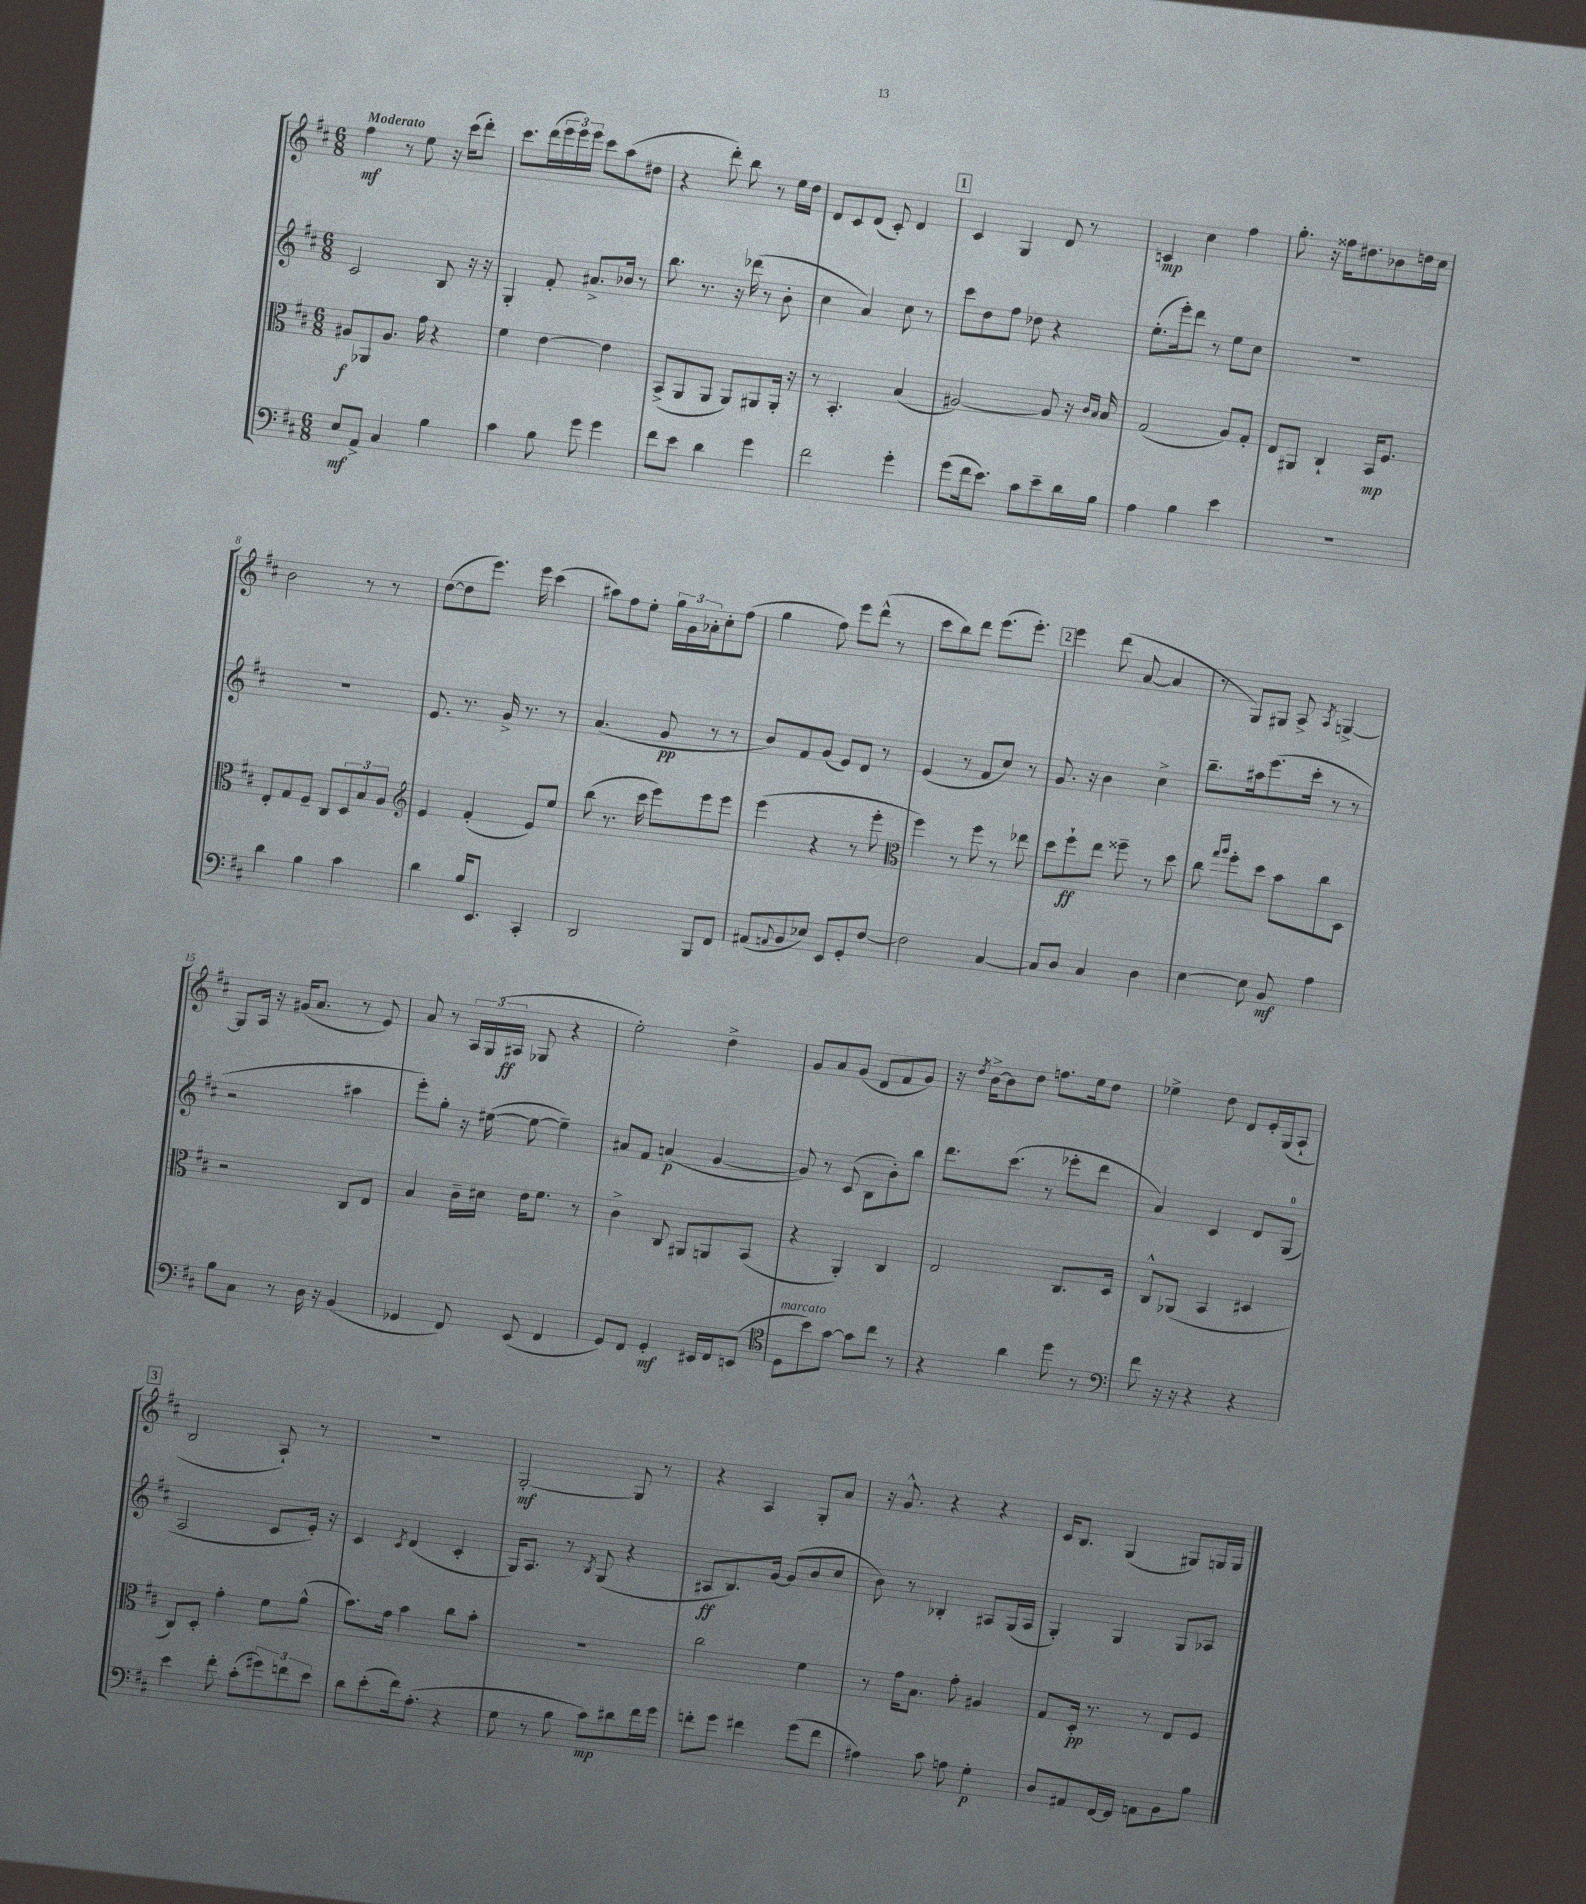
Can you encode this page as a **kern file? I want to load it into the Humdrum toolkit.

**kern	**kern	**kern	**kern
*staff4	*staff3	*staff2	*staff1
*clefF4	*clefC3	*clefG2	*clefG2
*k[f#c#]	*k[f#c#]	*k[f#c#]	*k[f#c#]
*M6/8	*M6/8	*M6/8	*M6/8
8E/L	8A#/L	2c#/	4ff#\
8AA^/J	8AA-/	.	.
4C#/	8.A#/J	.	8r
.	.	.	8ee\
.	16g\	.	.
4B\	4r	8B/	16r
.	.	.	(16ccc#\LK
.	.	16r	8ddd'\J)
.	.	16r	.
=	=	=	=
4c#\	4f#\	4G'/	8.ccc#\L
.	.	.	(16ddd\L
8B\	[4e\	8f#'/	24eee\
.	.	.	24eee\)
.	.	.	24eee\JJ
8g\	.	8.a#^/L	8ccc#\L
4g\	4e\]	.	(8aa\
.	.	16b-/Jk	.
.	.	8r	8dd#\J
=	=	=	=
8f#\L	(8BB^/L	8.bb\	4r
8e\J	8AA/	.	.
.	.	8.r	.
4d\	8AA/J	.	8ddd'\)
.	8AA/L)	16r	8bb\
.	.	(16ddd-\	.
4g\	8AA#/	8r	8r
.	16AA#'/Jk	8b'\	16ee\LL
.	16r	.	16dd\JJ
=	=	=	=
2f#\	8r	4cc#\	8d/L
.	4.BB'/	.	8c#/
.	.	4a/)	(8d/J
.	.	.	8c#'/)
4g'\	(4B/	8cc#\	4d/
.	.	8r	.
=	=	=	=
(8g\L	[2A#/)	8ccc#\L	4c#/
16f#\k	.	8dd\	.
8.e\J)	.	.	.
.	.	8ff#\J	4G/
8c#\L	.	8dd-\	.
8e~\	8A#/]	4r	8d/
16d\L	16r	.	8r
.	16qqc#/LL	.	.
.	16qqB/JJ	.	.
16B\JJ	16B/	.	.
=	=	=	=
4A\	(2G/	(8.ee'\L	4c/
.	.	16eee'\k)	.
4B\	.	8ddd\J	4cc#\
.	.	8r	.
4e\	8A/L)	8ee\L	4ff#\
.	8G'/J	8cc#\J	.
=	=	=	=
2.r	8E/L	2.r	8.gg'\
.	8AA#/J	.	.
.	.	.	16r
.	4C#`/	.	16ff##\LK
.	.	.	8.dd#\
.	16BB/LK	.	8b-\
.	8.F#/J	.	.
.	.	.	16dd\L
.	.	.	16cc#\JJ
=	=	=	=
4d\	8E'/L	2.r	2b\
.	8G/	.	.
4B\	8F#~/J	.	.
.	8C#/L	.	.
4c#\	12D/	.	8r
.	12B/	.	.
.	.	.	8r
.	12A/J	.	.
=	=	=	=
*	*clefG2	*	*
4d\	4e/	8.e/	([8dd\L
.	.	.	8dd\]
.	.	8.r	.
16B/LK	(4f#'/	.	8.eee\J)
8.EE/J	.	.	.
.	.	16g^/	.
.	.	8.r	16eee\
4CC#'/	8e/L)	.	(4ccc#\
.	8ee/J	8r	.
=	=	=	=
2DD/	(8bb\	(4.a/	8aa#\L)
.	8.r	.	8ff#\
.	.	.	8ee'\J
.	16ccc#\	.	.
.	8eee\L)	8g/	24gg\LL
.	.	.	24g\
.	.	.	24a-'\J
8BBB/L	8eee\	8r	8cc#'\
8FF#/J	8eee\J	8r	(8ff#\J
=	=	=	=
(8AA#/L	(4eee\	8b/L)	4gg\
8qqAA/	.	.	.
8BB/	.	8f#/	.
8E-/J)	4r	(8g/J	8ff#\)
8EE/L	.	8e/L)	8eee\L
8GG'/	8r	8d/J	(8ddd^^\J
[8F#/J	8eee'\	8r	8r
=	=	=	=
*	*clefC3	*	*
2F#\]	4ff#\)	(4e/	8ccc#\L
.	.	.	8bb\)
.	8r	8r	8ddd\J
.	8ff#\	8f#/L	(8.eee\L
[4C#/	8r	8cc#/J)	.
.	.	.	8.eee'\J)
.	8ee-\	8r	.
=	=	=	=
8C#/]L	8dd\L	8.g/	4eee\
8D/J	8ff#`\	.	.
.	.	16r	.
4C#/	8ee\J	4b\	(8ddd\
.	8ff##~\	.	[8a/
4D\	8r	4cc#^\	4a/]
.	8dd\	.	.
=	=	=	=
[4E\	8cc#\	8.bb~\L	8r
.	16qqgg/LL	.	.
.	16qqaa/JJ	.	.
.	8ff#'\L	.	8G/L)
.	.	16aa#\k	.
8E\]	8dd\J	(8.eee\	8G#/J
8BB/	8b\L	.	8A^/
.	.	16ccc#'\Jk	.
.	.	.	8qA/
4A\	8cc#\	8r	[4G^/
.	8D\J	8r	.
=	=	=	=
8B\L	2r	2r	8G/]L
8C#\J	.	.	16A/Jk
.	.	.	16r
8r	.	.	(16g#/LK
.	.	.	8.a/J
16D\	.	.	.
16r	.	.	.
(4BB/	8C#/L	4aa#\	8r
.	8E/J	.	8e/)
=	=	=	=
4GG-/	4B/	8eee'\L)	8a/
.	.	8gg'\J	8r
8FF#/)	16c#~\LL	16r	24A/LL
.	.	.	(24G/
.	16d#\JJ	([16ee#\	.
.	.	.	24A#/JJ
(8EE/	16e\LK	8ee#\_	8G-/
.	8.f#\J	.	.
4FF#/	.	4ee#~\])	4r
.	8r	.	.
=	=	=	=
8GG/L)	4c#^\	8a#/L	2ee'\)
8FF#/J	.	8f#/J	.
4GG'/	8C#/	(4a/	.
.	8AA#/L	.	.
16EE#/LL	8AA/	[4g/	4dd^\
16FF#/J	.	.	.
(8EE/J	(8BB/J	.	.
=	=	=	=
*clefC4	*	*	*
8D\L	4r	8g/])	8g/L
8b\)	.	8r	8a/
[8g\J	4AA'/)	(8c#/	(8g/J
8g\]L	.	8B\L	8d/L
8cc#\J	4C#/	8b'\)	8f#/
8r	.	8bb\J	8g/J)
=	=	=	=
4r	2E/	8.ddd\L	16r
.	.	.	8qdd/
.	.	.	[16b^\LK
.	.	.	8b\]
.	.	(8.ccc#\J	.
4a\	.	.	8dd\J
.	.	8r	8.ff\L
8dd\	8.C#/L	8eee-'\L	.
.	.	.	16ee\k
8r	.	8ddd\J	8dd\J
.	16D/Jk	.	.
=	=	=	=
*clefF4	*	*	*
8f#\	8C#^^/L	4a/)	4ee-^\
16r	(8AA-/J	.	.
16r	.	.	.
4r	4BB/	4c#/	8dd\
.	.	.	8d/L
4r	4D#/	8d/L	16e'/L
.	.	.	(16G/J
.	.	(8G/J	8A`/J
=	=	=	=
4e\	8C#/L)	2A/	2B/
.	8D'/J	.	.
8f#'\	4g'\	.	.
(8c#'\L	.	.	.
12g#\)	8f#\L	8c#/L	8A`/)
12f\	.	.	.
.	(8a^^\J	16e'/Jk)	8r
12e\J	.	.	.
.	.	16r	.
=	=	=	=
8d\L	8.b\L)	4c#/	2.r
(8e'\	.	.	.
.	16g\Jk	.	.
.	.	8qc#/	.
16f#\k)	4b\	(4d/	.
(8.A'\J	.	.	.
4r	8cc#\L	4c#'/	.
.	8b'\J	.	.
=	=	=	=
8G\	2.r	16G/LK)	[2G'/
.	.	8.A/J	.
8r	.	.	.
8B\	.	8r	.
.	.	8qB/	.
8c#\L)	.	(8G/	.
8d#\	.	4r	8G/]
16f#\L	.	.	8r
16g\JJ	.	.	.
=	=	=	=
8f'\L	2cc#\	8A#/L	4r
8g\J	.	8.B/)	.
4f#\	.	.	4A/
.	.	[16g/Jk	.
.	.	(8g/]L	.
(8g\L	4f#\	8b/	8G'/L
8f#\J	.	8cc#/J	8a/J
=	=	=	=
4A#\)	8r	8b\)	16r
.	.	.	8.g^^/
.	16g\LK	8r	.
.	8.B\J	.	.
8c#\	.	4B-'/	4r
8A\	8g'\	.	.
4G'\	4A#/	8A#/L	4r
.	.	(16G/L	.
.	.	16A#/JJ	.
=	=	=	=
8D/L	8G/L	4G'/)	16c#/LK
.	.	.	8.B/J
8AA#/	16D'/Jk	.	.
.	8.r	.	.
[16FF#/L	.	4G/	(4G/
16FF#/]JJ	.	.	.
8AA\L	8r	.	.
8BB\	8E/L	8G/L	8G#/L)
8B\J	8F#/J	8A-/J	16G/L
.	.	.	16G/JJ
==	==	==	==
*-	*-	*-	*-
